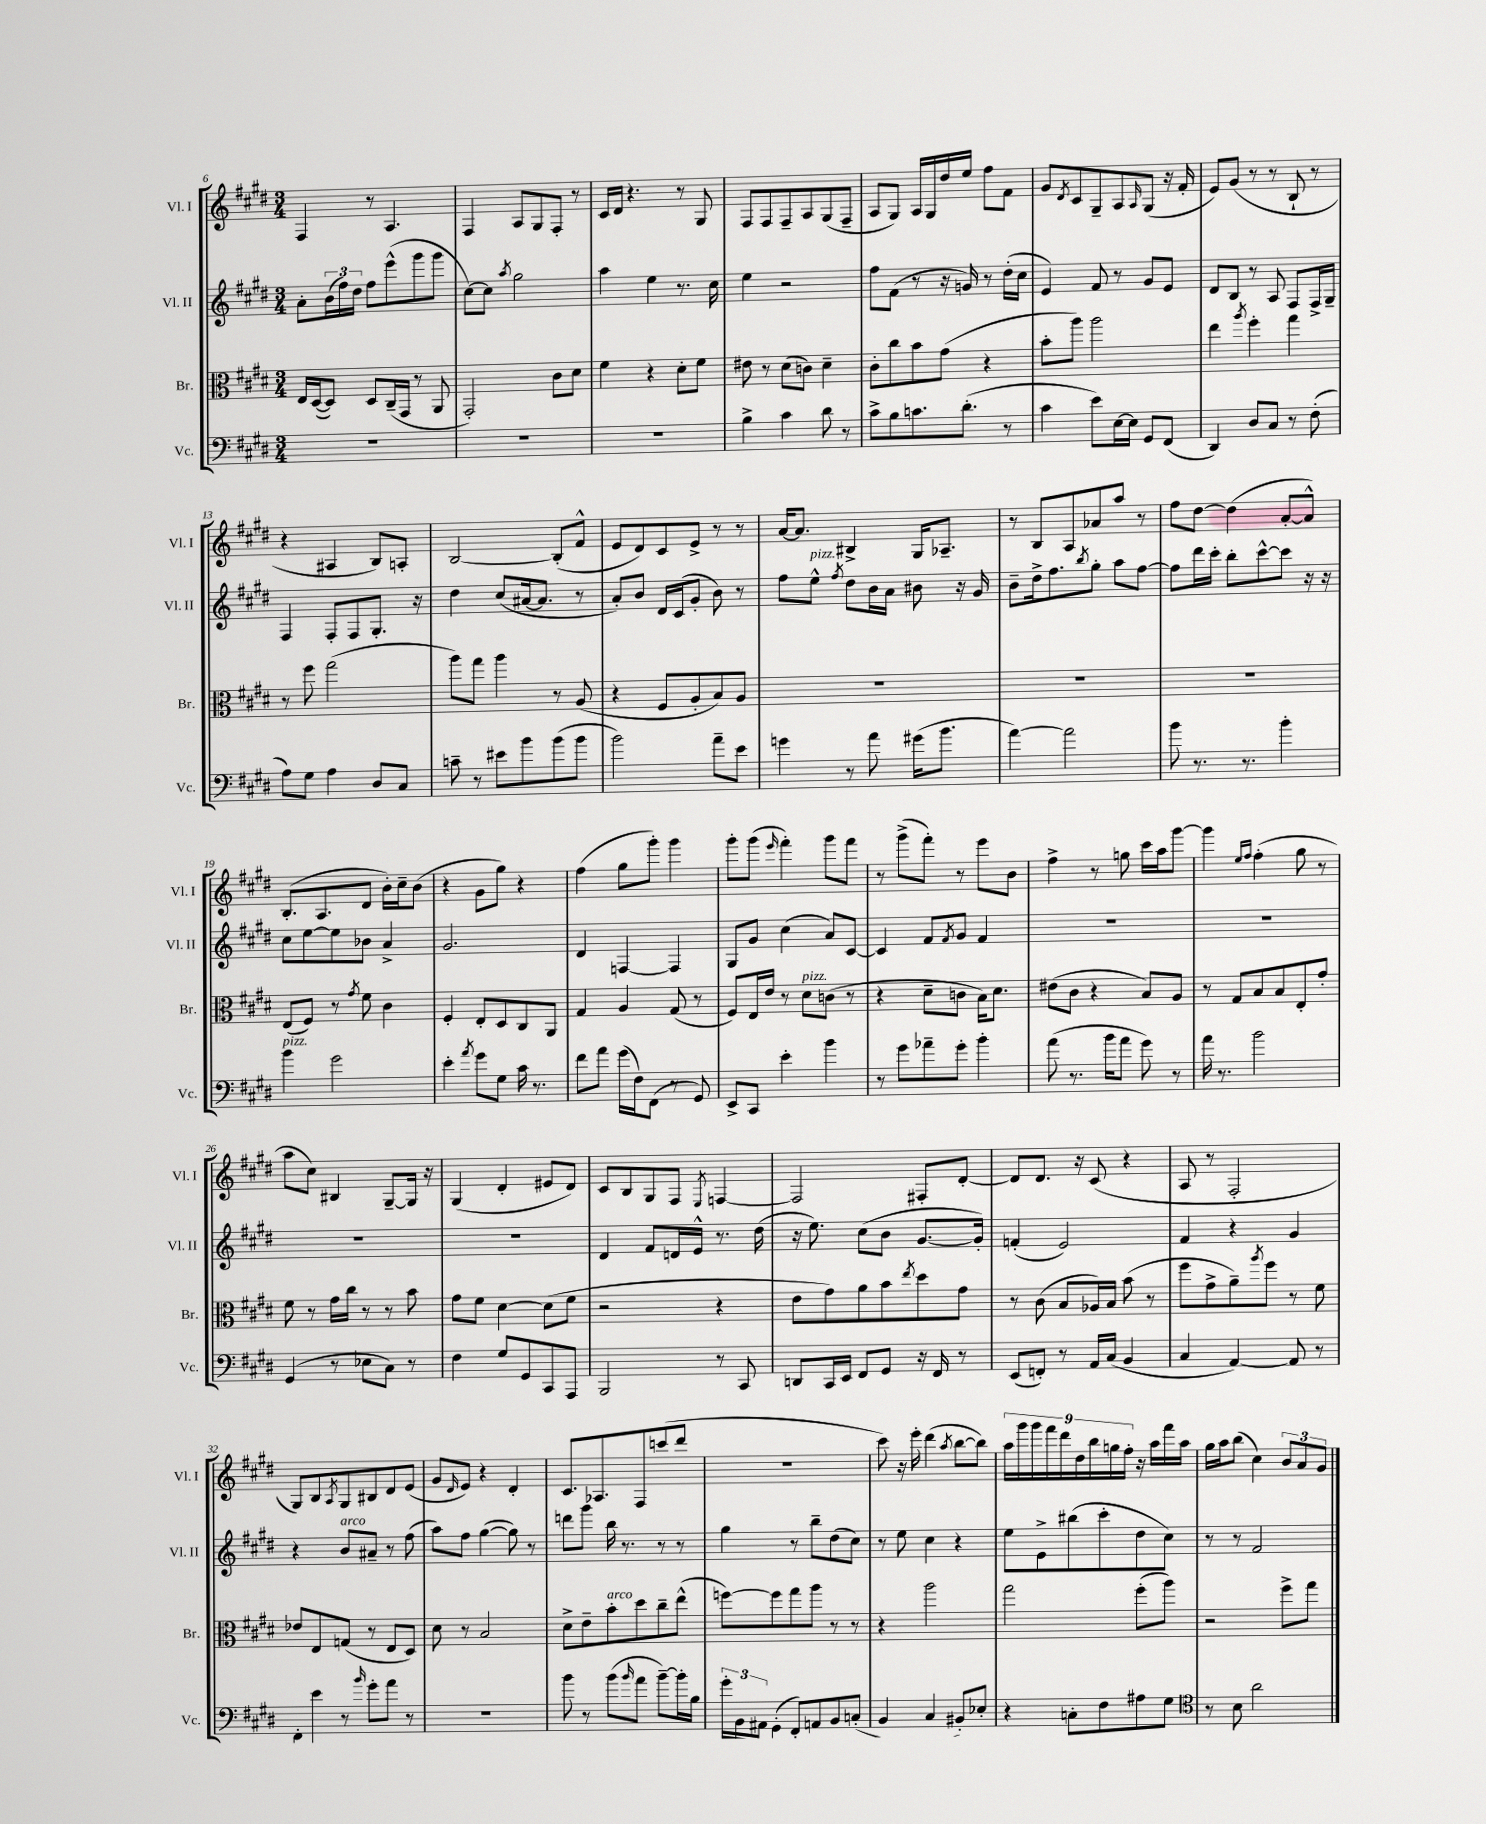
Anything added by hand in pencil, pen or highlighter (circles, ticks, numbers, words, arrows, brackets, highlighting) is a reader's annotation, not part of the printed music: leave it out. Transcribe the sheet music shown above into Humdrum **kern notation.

**kern	**kern	**kern	**kern
*staff4	*staff3	*staff2	*staff1
*clefF4	*clefC3	*clefG2	*clefG2
*k[f#c#g#d#]	*k[f#c#g#d#]	*k[f#c#g#d#]	*k[f#c#g#d#]
*M3/4	*M3/4	*M3/4	*M3/4
2.r	16E	8a'	4F#
.	([16D#	.	.
.	8D#])	(24b	.
.	.	24ff#)	.
.	.	24dd#	.
.	8D#	8ff#	8r
.	(16C#~	(8eee^^	4.A
.	16GG#	.	.
.	8r	8ggg#	.
.	8AA	8ggg#	.
=	=	=	=
2.r	2GG#')	[8cc#)	4F#
.	.	8cc#]	.
.	.	8qaa	.
.	.	2gg#	8A
.	.	.	8G#
.	8c#	.	8F#'
.	8d#	.	8r
=	=	=	=
2.r	4f#	4aa	16c#
.	.	.	16d#
.	.	.	4.r
.	4r	4ee	.
.	8d#'	8.r	8r
.	8f#	.	8G#
.	.	16cc#	.
=	=	=	=
4B^	8e#	4ee	8F#
.	8r	.	8F#
4c#	(8d#	2r	8F#~
.	8c)	.	8A
8d#	4d#~	.	(8G#
8r	.	.	8F#~
=	=	=	=
8c#^	8c#'	8ff#	8A
8B	8cc#	(8f#	8G#)
8.c	8b	8r	16A
.	.	.	16G#
.	(8g#	16r	16dd#
(8.d#'	.	16g)	16ee
.	4r	8r	8ff#
8r	.	(16dd#'	8f#
.	.	16cc#	.
=	=	=	=
4c#	8b'	4e)	8g#
.	.	.	8qd#
.	8aa)	.	8c#
8e)	2aa	8f#	8G#~
[16E	.	8r	8A
16E]	.	.	.
.	.	.	16qqA
8GG#	.	8g#	(8G#
(8FF#	.	8e	16r
.	.	.	16f#'
=	=	=	=
4DD#)	4ee	8d#	8e)
.	.	8B	(8g#
.	8qaa	.	.
8D#	4ff#'	8r	8r
8C#	.	8A	8r
8r	4gg#	8F#	8B`
(8F#'	.	16F#^	8r
.	.	16G#~	.
=	=	=	=
8A)	8r	4F#	4r
8G#	8ff#	.	.
4A	(2gg#	8F#'	4A#
.	.	8F#	.
8D#	.	8.G#'	8B)
8C#	.	.	8A'
.	.	16r	.
=	=	=	=
8c~	8aa)	4dd#	[2B
8r	8gg#	.	.
8e#	4aa	(8cc#	.
8b	.	[16a#	.
.	.	8.a#]	.
(8b	8r	.	(8B']
8b	(8A	8r	8f#^^
=	=	=	=
2b)	4r	8a')	8e
.	.	8b	8d#)
.	8F#	16d#	8c#
.	.	(16c#	.
.	8A'	8g#'	8e^
8a~	8B)	8b)	8r
8e	8A	8r	8r
=	=	=	=
4g	2.r	8ff#	[16a
.	.	.	8.a]
.	.	8ee^^	.
.	.	8qff#	.
8r	.	8dd#	4B#^
8a	.	16b	.
.	.	16a	.
(16g#	.	8b#	16G#
8.b	.	.	8.A-~
.	.	16r	.
.	.	16g#	.
=	=	=	=
[4a)	2.r	8b~	8r
.	.	16dd#^	8B
.	.	8.ff#	.
2a]	.	.	8A
.	.	8qbb	.
.	.	8gg#'	8a-
.	.	8aa	8aa
.	.	[8ff#	8r
=	=	=	=
8b	2.r	8ff#]	8ff#
8.r	.	16ddd#	[8dd#
.	.	16ccc#'	.
.	.	8bb'	(4dd#]
8.r	.	.	.
.	.	[8ccc#^^	.
4b'	.	8ccc#]	[8a'
.	.	16r	8a^^])
.	.	16r	.
=	=	=	=
4b	(8E	8cc#	(8.B'
.	8F#)	[8ee	.
.	.	.	8.A
2g#	8r	8ee]	.
.	8qg#	.	.
.	8f#	8b-	8d#
.	4c#	4a^	16b')
.	.	.	16cc#~
.	.	.	(8b
=	=	=	=
4e'	4F#'	2.g#	4r
8qa	.	.	.
8g#	8E'	.	8g#
8G#	8D#	.	8gg#)
16c#	8C#	.	4r
8.r	.	.	.
.	8AA	.	.
=	=	=	=
8f#	4G#	4d#	(4ff#
8a	.	.	.
(16g#	4A	[4F	8gg#
16F#)	.	.	.
(8FF#	.	.	8ggg#')
8r	(8G#	4F]	4ggg#
8GG#)	8r	.	.
=	=	=	=
8EE^	8F#)	8G#	8ggg#'
8CC#	16E	8g#	(8ggg#
.	16e	.	.
.	.	.	16qqeee
4e'	8r	(4cc#	4fff#')
.	8d#	.	.
4b	(8c	8a)	8ggg#
.	8r	[8c#	8fff#
=	=	=	=
8r	4r	4c#]	8r
8g#	.	.	(8ggg#^
8a-~	8d#~	8f#	8fff#')
.	.	8qf#	.
8g#'	8c	8g#	8r
4b'	16B)	4f#	8eee
.	8.d#	.	.
.	.	.	8b
=	=	=	=
(8a	(8e#	2.r	4ff#^
8.r	8c#	.	.
.	4r	.	8r
16b	.	.	.
8a	.	.	8gg
8g#)	8B)	.	16ccc#
.	.	.	16aa
8r	8A	.	[8ggg#
=	=	=	=
16a	8r	2.r	4ggg#]
8.r	.	.	.
.	8G#	.	.
.	.	.	16qqee
.	.	.	16qqff#
2b	8B	.	(4ff#'
.	8B	.	.
.	8E'	.	8gg#
.	8g#'	.	8r
=	=	=	=
(4GG#	8f#	2.r	8aa
.	8r	.	8cc#)
8r	16g#	.	4B#
.	16cc#	.	.
8E-	8r	.	.
8C#)	8r	.	[8G#~
8r	8b	.	16G#]
.	.	.	16r
=	=	=	=
4F#	8g#	2.r	(4G#
.	8f#	.	.
8G#	[4d#	.	4d#'
8GG#	.	.	.
8CC#	(8d#]	.	8e#
8AAA	8f#	.	8d#)
=	=	=	=
2BBB	2r	4d#	8c#
.	.	.	8B
.	.	8f#	8G#
.	.	16d	8F#
.	.	16e^^	.
.	.	.	8qE
8r	4r	8.r	[4F
8CC#	.	.	.
.	.	(16dd#	.
=	=	=	=
8DD	8e	16r	2F]
.	.	8.ee)	.
16CC#	8g#)	.	.
16EE	.	.	.
8FF#	8a	(8cc#	.
8GG#	8b	8b	.
.	8qee	.	.
16r	8dd#	[8.g#	8F#'
16FF#	.	.	.
8r	8g#	.	[8d#'
.	.	16g#'])	.
=	=	=	=
(8EE	8r	(4f'	8d#]
8FF')	(8c#	.	8.d#
8r	8B	2e)	.
.	.	.	16r
16AA	16A-)	.	(8c#
(16C#	16B	.	.
4BB	(8b	.	4r
.	8r	.	.
=	=	=	=
4C#	8ff#	4f#	8A
.	8g#^	.	8r
[4AA)	8a~)	4r	2F#'
.	8qaa	.	.
.	8ff#	.	.
8AA]	8r	4g#	.
8r	8f#	.	.
=	=	=	=
8FF#'	8e-	4r	8G#)
8e	8E	.	8B
.	.	.	8qA
8r	(8G	8b	8G#
16qqb	.	.	.
8g#'	8r	8a#~	8B#
8a	8E	8r	8d#
8r	8D#)	(8ff#	(8e
=	=	=	=
2.r	8d#	8aa)	8g#
.	.	.	16qqd#
.	8r	8ff#	8e)
.	2B	([4gg#	4r
.	.	8gg#])	4d#'
.	.	8r	.
=	=	=	=
8b	8d#^	8ddd	8.c#
8r	8e~	8ggg#	.
.	.	.	8.A-
(8b	8b'	16bb	.
.	.	8.r	.
16qqb	.	.	.
8a	8dd#	.	8F#
[8b~)	8cc#~	8r	(8ccc
16b']	(8ee^^	8r	8ddd#
16B	.	.	.
=	=	=	=
24g#'	[8ff)	4gg#	2.r
24BB	.	.	.
24AA#	.	.	.
(8GG#'	8ff]	.	.
8FF#')	8gg#	8r	.
8AA	8aa	8bb~	.
8BB	8r	(8dd#	.
(8C'	8r	8cc#)	.
=	=	=	=
4BB	4r	8r	8ccc#)
.	.	8ee	16r
.	.	.	16eee'
4C#	2aa	4cc#	(4ddd#
.	.	.	8qaa
8BB#')	.	4r	[8bb
8E-'	.	.	8bb])
=	=	=	=
4r	2gg#	8ee	18aa
.	.	.	18ggg#
.	.	.	18ggg#
.	.	8e^	.
.	.	.	18fff#
.	.	.	18ddd#
8C'	.	(8bb#	.
.	.	.	18dd#
.	.	.	18bb
8F#	.	8ccc#'	.
.	.	.	18gg
.	.	.	18ff#'
8A#	(8ff#'	8dd#	16r
.	.	.	16aa
8G#	8aa)	8cc#)	16fff#
.	.	.	16aa
=	=	=	=
*clefC4	*	*	*
8r	2r	8r	16gg#
.	.	.	16aa
8B	.	8r	(8bb
2a	.	2f#	4cc#)
.	8ff#^	.	12b
.	.	.	12a
.	8gg#	.	.
.	.	.	12g#
==	==	==	==
*-	*-	*-	*-
